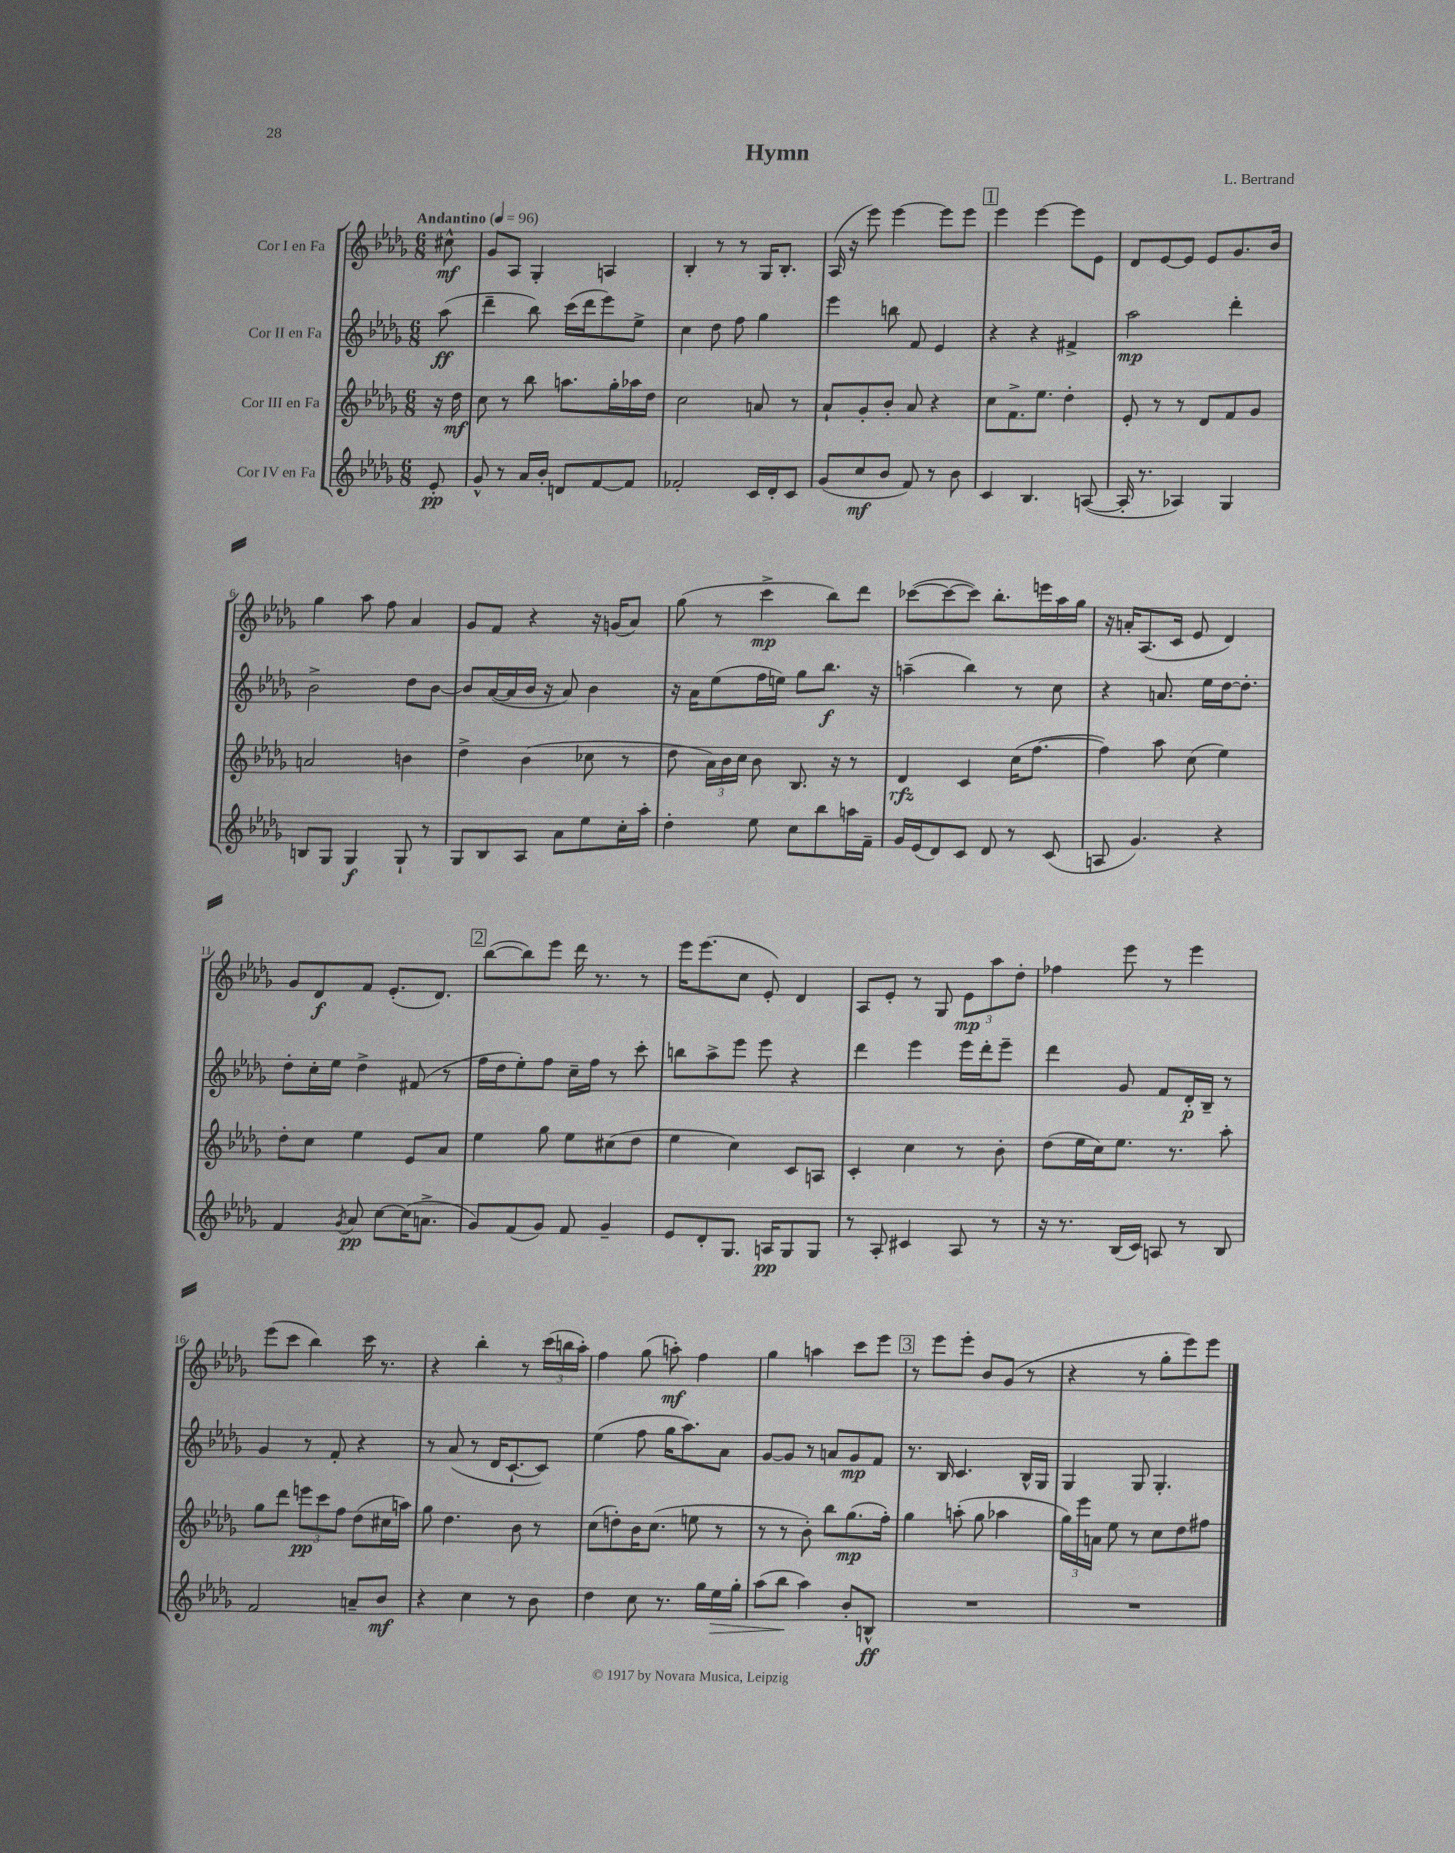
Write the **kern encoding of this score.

**kern	**kern	**kern	**kern
*staff4	*staff3	*staff2	*staff1
*clefG2	*clefG2	*clefG2	*clefG2
*k[b-e-a-d-g-]	*k[b-e-a-d-g-]	*k[b-e-a-d-g-]	*k[b-e-a-d-g-]
*M6/8	*M6/8	*M6/8	*M6/8
*MM96	*MM96	*MM96	*MM96
8e-'/	16r	(8aa-\	8cc#^^\
.	16dd-\	.	.
=	=	=	=
8g-^^/	8cc\	4ddd-~\	8g-/L
8r	8r	.	8A-/J
16a-/LL	8bb-\	8bb-\)	4G-'/
16b-'/JJ	.	.	.
8d/L	8.aa\L	(16ccc\LL	.
.	.	16ddd-\J	.
[8f/	.	8eee-\)	4A/
.	16gg-'\L	.	.
8f/]J	16aa-\	8ee-^\J	.
.	16dd-\JJ	.	.
=	=	=	=
2f-'/	2cc\	4cc\	4B-'/
.	.	8dd-\	8r
.	.	8ff\	8r
16c/LL	8a/	4gg-\	16G-/LK
16d-'/J	.	.	8.B-'/J
8c/J	8r	.	.
=	=	=	=
(8g-/L	8a-`/L	4eee-\	(16A-/
.	.	.	16r
8cc/	8g-'/	.	8eee-\)
8b-/J	8b-'/J	8bb\	[4eee-\
8f/)	8a-/	8f/	.
8r	4r	4e-/	8eee-\]L
8b-\	.	.	8eee-\J
=	=	=	=
4c/	8cc\L	4r	4eee-\
.	8.f^\	.	.
4.B-/	.	4r	[4eee-\
.	8.ee-\J	.	.
.	4dd-'\	4f#^/	8eee-\]L
([8A/	.	.	8e-\J
=	=	=	=
16A'/]	8e-'/	2aa-\	8d-/L
8.r	.	.	.
.	8r	.	[8e-/
4A-/)	8r	.	8e-/]J
.	8d-/L	.	8e-/L
4G-/	8f/	4ddd-'\	8.g-/
.	8g-/J	.	.
.	.	.	16b-/Jk
=	=	=	=
8B/L	2a/	2b-^\	4gg-\
8G-/J	.	.	.
4G-/	.	.	8aa-\
.	.	.	8ff\
8G-`/	4b\	8dd-\L	4a-/
8r	.	[8b-\J	.
=	=	=	=
8G-/L	4dd-^\	8b-/]L	8g-/L
8B-/	.	([16a-/L	8f/J
.	.	16a-/]	.
8A-/J	(4b-\	16b-/JJ	4r
.	.	16r	.
8a-\L	.	8a-/)	.
8ee-\	8cc-\	4b-\	16r
.	.	.	(16g/LK
16cc'\L	8r	.	8a-/J)
16aa-'\JJ	.	.	.
=	=	=	=
4dd-'\	8dd-\	16r	(8gg-\
.	.	16a-\LK	.
.	24a-\LL)	(8ee-\	8r
.	24b-\	.	.
.	24cc\JJ	.	.
8ee-\	8b-\	16ff\L	4ccc^\
.	.	16ee\JJ)	.
8cc\L	8.B-/	8gg-\L	.
8bb-\	.	8.bb-\J	8bb-\L)
.	16r	.	.
16aa\L	8r	.	8ddd-\J
16f~\JJ	.	16r	.
=	=	=	=
16g-/LL	4d-/	(4aa~\	([8ccc-\L
(16e-/J	.	.	.
8d-/)	.	.	8ccc-\_
8c/J	4c/	4bb-\)	8ccc-\]J)
8d-/	.	.	8.bb-'\L
8r	(16cc\LK	8r	.
.	[8.ff\J	.	16eee\L
(8c/	.	8cc\	16aa-\
.	.	.	16gg-\JJ
=	=	=	=
8A/	4ff\])	4r	16r
.	.	.	16a'/LK
4.g-/)	.	.	(8.A-/
.	8aa-\	8.a/	.
.	.	.	16c/Jk
.	(8cc\	.	8e-/
.	.	16ee-\LL	.
4r	4ee-\)	[16dd-\J	4d-/)
.	.	8.dd-'\]J	.
=	=	=	=
4f/	8dd-'\L	8dd-'\L	8g-/L
.	8cc\J	16cc'\L	8d-/
.	.	16ee-\JJ	.
8qg-/	.	.	.
8a-/	4ee-\	4dd-^\	8f/J
[8cc\L	.	.	(8.e-'/L
(16cc\]K	8e-/L	(8f#/	.
8.a^\J	.	.	8.d-/J)
.	8a-/J	8r	.
=	=	=	=
8g-/L)	4ee-\	16ff\LL	([8bb-\L
.	.	16dd-\J	.
(8f/	.	8ee-'\)	8bb-\])
8g-/J)	8gg-\	8ff\J	8eee-\J
8f/	8ee-\L	16cc~\LL	16ddd-\
.	.	16ff\JJ	8.r
4g-~/	(8cc#\	8r	.
.	8dd-\J	8ccc'\	8r
=	=	=	=
8e-/L	4ee-\	8bb\L	16eee-\LK
.	.	.	(8.eee-\
8d-'/	.	8aa-^\	.
8.G-/J	4cc\)	8eee-\J	8cc\J
.	.	8eee-\	8e-'/)
16A/LK	.	.	.
8G-/	8c/L	4r	4d-/
8G-/J	8A/J	.	.
=	=	=	=
8r	4c'/	4ddd-\	8A-/L
8A-'/	.	.	8e-'/J
4c#/	4cc\	4eee-\	8r
.	.	.	8G-/
8A-/	8r	16eee-\LL	12e-\L
.	.	16ddd-'\J	.
.	.	.	12aa-\
8r	8b-'\	8eee-~\J	.
.	.	.	12dd-'\J
=	=	=	=
16r	(8dd-\L	4ddd-\	4ff-\
8.r	.	.	.
.	16ee-\L	.	.
.	16cc\J)	.	.
(16B-/LL	8.ee-\J	8g-/	8eee-\
16c/JJ)	.	.	.
8A/	.	8f/L	8r
.	8.r	.	.
8r	.	16d-'/L	4eee-\
.	.	16B-~/JJ	.
8B-/	8aa-'\	8r	.
=	=	=	=
2f/	8gg-\L	4g-/	(8eee-\L
.	8ddd-\J	.	8ccc\J
.	12eee\L	8r	4bb-\)
.	12ccc\	.	.
.	.	8f'/	.
.	12ff\J	.	.
8a~/L	(8dd-\L	4r	16ccc\
.	.	.	8.r
8b-/J	16cc#\L	.	.
.	16aa\JJ)	.	.
=	=	=	=
4r	8gg-\	8r	4r
.	4.dd-\	(8a-/	.
4cc\	.	8r	4bb-'\
.	.	16d-/LK	.
.	.	[8.c`/	.
8r	8b-\	.	8r
8b-\	8r	8c/]J)	(24ccc\LL
.	.	.	24bb\
.	.	.	24aa-'\JJ)
=	=	=	=
4dd-\	(8cc\L	(4ee-\	4ff\
.	8dd'\)	.	.
8cc\	16b-\K	8ff\	(8gg-\
.	(8.cc\J	.	.
8.r	.	16gg-\LK	8aa'\)
.	.	8.aa-\)	.
.	8ee\	.	4ff\
16gg-\LL	.	.	.
16ee-\	8r	8a-\J	.
16gg-'\JJ	.	.	.
=	=	=	=
(8aa-\L	8r	[8g-/L	4gg-\
8bb-\J	8r	8g-/]J	.
4aa-\)	8b-'\)	8r	4aa\
.	8bb-\L	8a/L	.
8b-'/L	(8.gg-\	8g-/	8ccc\L
8B^^/J	.	8f/J	8eee-\J
.	16ff'\Jk)	.	.
=	=	=	=
2.r	4gg-\	8.r	8r
.	.	.	8eee-\L
.	.	16B-/	.
.	(8aa'\	4.c/	8eee-'\J
.	8gg-\	.	8b-/L
.	4aa-\	.	(8g-/J
.	.	16B-^^/LL	8r
.	.	16G-/JJ	.
=	=	=	=
2.r	24gg-\LL)	4G-/	4r
.	24eee-\	.	.
.	24a\JJ	.	.
.	8ee-\	.	.
.	8r	8G-/	8r
.	8cc\L	4.G-'/	8gg-'\L
.	8dd-\	.	8eee-\)
.	8ff#\J	.	8eee-\J
==	==	==	==
*-	*-	*-	*-
